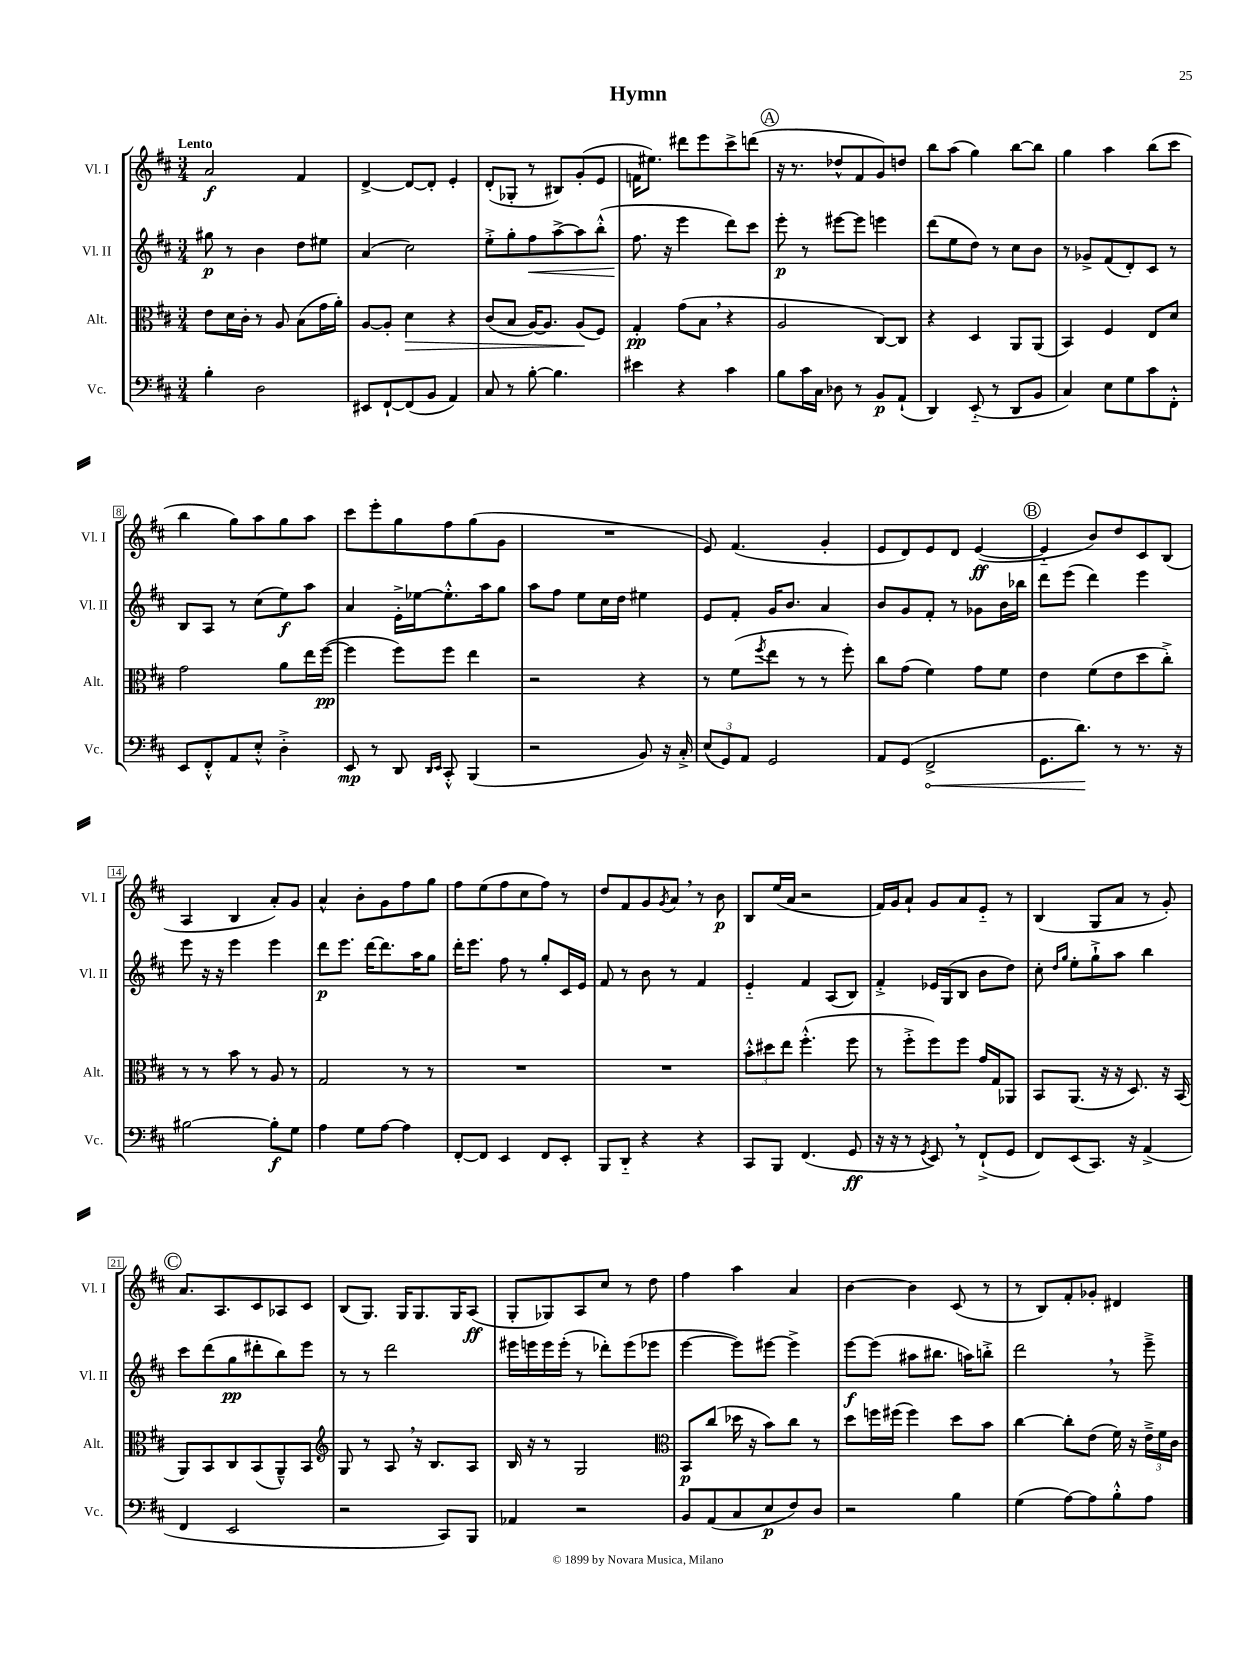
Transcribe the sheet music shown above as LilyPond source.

\header { title = "Hymn" }
<<
\new StaffGroup <<
\new Staff = "s0" \with { instrumentName = "Vl. I" shortInstrumentName = "Vl. I" } {
    \clef treble \key d \major \numericTimeSignature \time 3/4 \tempo "Lento"
    a'2\f fis'4 |
    d'4~-> d'8~ d'8-. e'4-. |
    d'8-.( ges8-. r8 bis8) g'8-.( e'8 |
    f'16 eis''8.) dis'''8 e'''8 cis'''8-> d'''8( |
    \mark \markup { \circle "A" } r16 r8. des''8-^ fis'8 g'8) d''8 |
    b''8 a''8( g''4) b''8~ b''8 |
    g''4 a''4 b''8( cis'''8 |
    b''4 g''8) a''8 g''8 a''8 |
    cis'''8 e'''8-. g''8 fis''8 g''8( g'8 |
    R2. |
    e'8) fis'4.( g'4-. |
    e'8 d'8) e'8 d'8 e'4~\ff( |
    \mark \markup { \circle "B" } e'4-_ b'8) d''8 cis'8 b8( |
    a4 b4 a'8-.) g'8 |
    a'4-^ b'8-. g'8 fis''8 g''8 |
    fis''8 e''8( fis''8 cis''8 fis''8) r8 |
    d''8 fis'8 g'8 \acciaccatura { g'8 } a'8 \breathe r8 b'8\p |
    b8 e''16( a'16 r2 |
    fis'16) g'16 a'8-! g'8 a'8 e'8-_ r8 |
    b4( g8 a'8 r8 g'8-.) |
    \mark \markup { \circle "C" } a'8. a8. cis'8 aes8 cis'8 |
    b8( g8.) g16 g8. g16 a8\ff( |
    g8-. ges8) a8 cis''8 r8 d''8 |
    fis''4 a''4 a'4 |
    b'4~ b'4 cis'8( r8 |
    r8 b8) fis'8-. ges'8-. dis'4 \bar "|." |
}
\new Staff = "s1" \with { instrumentName = "Vl. II" shortInstrumentName = "Vl. II" } {
    \clef treble \key d \major \numericTimeSignature \time 3/4
    gis''8\p r8 b'4 d''8 eis''8 |
    a'4( cis''2) |
    e''8-.-> g''8-. fis''8\< a''8~-> a''8 b''8-.-^( |
    fis''8.\! r16 e'''4 d'''8) cis'''8 |
    \mark \markup { \circle "A" } e'''8-.\p r8 eis'''8~ eis'''8 e'''4 |
    d'''8( e''8 d''8) r8 cis''8 b'8 |
    r8 ges'8-> fis'8( d'8-.) cis'8 r8 |
    b8 a8 r8 cis''8( e''8\f) a''8 |
    a'4 e'16-.-> ees''16~ ees''8.-.-^ a''16 g''8 |
    a''8 fis''8 e''8 cis''16 d''16 eis''4 |
    e'8 fis'8-. g'16 b'8. a'4 |
    b'8 g'8 fis'8-. r8 ges'8 b'16 bes''16 |
    \mark \markup { \circle "B" } d'''8 e'''8( d'''4) e'''4 |
    e'''8 r16 r16 e'''4 e'''4 |
    d'''8\p e'''8. d'''16~ d'''8. a''16 g''8 |
    d'''16-. e'''8. fis''8 r8 g''8-. cis'16 e'16 |
    fis'8 r8 b'8 r8 fis'4 |
    e'4-_ fis'4 a8( b8) |
    fis'4-.-> ees'16 g16( b8 b'8 d''8) |
    cis''8-. \grace { d''16 g''16 } e''8-. g''8-!-> a''8 b''4 |
    \mark \markup { \circle "C" } cis'''8 d'''8( g''8\pp dis'''8-. b''8) e'''8 |
    r8 r8 d'''2 |
    eis'''16 e'''16 e'''16 e'''16-.( r8 des'''8-.) e'''8( ees'''8 |
    e'''4~ e'''8) eis'''8~ eis'''4-> |
    e'''8~\f e'''8( ais''8 bis''8. a''16) b''8-.-> |
    d'''2 \breathe r8 e'''8---> \bar "|." |
}
\new Staff = "s2" \with { instrumentName = "Alt." shortInstrumentName = "Alt." } {
    \clef alto \key d \major \numericTimeSignature \time 3/4
    e'8 d'16 cis'16-. r8 a8 b8( g'16 a'16-.) |
    a8~ a8-. d'4\> r4 |
    cis'8( b8 a16~) a8. a8\!( fis8) |
    g4-.\pp g'8( b8 \breathe r4 |
    \mark \markup { \circle "A" } a2 cis8~) cis8 |
    r4 d4 a,8 a,8( |
    b,4) fis4 e8 d'8 |
    g'2 a'8 e''16 fis''16~\pp( |
    fis''4 fis''8) fis''8 e''4 |
    r2 r4 |
    r8 fis'8( \acciaccatura { fis''8 } e''8 r8 r8 fis''8-.) |
    cis''8 g'8( fis'4) g'8 fis'8 |
    \mark \markup { \circle "B" } e'4 fis'8( e'8 d''8 cis''8-.->) |
    r8 r8 b'8 r8 a8 r8 |
    g2 r8 r8 |
    R2. |
    R2. |
    \tuplet 3/2 { b'8-.-^ dis''8 e''8 } fis''4.-.-^( fis''8 |
    r8 fis''8-.-> fis''8) fis''8 g'16 g16 aes,8 |
    b,8 a,8.( r16 r16 d8.) r16 b,16( |
    \mark \markup { \circle "C" } a,8) b,8 cis8 b,8( a,8---^) b,8 |
    \clef treble g8 r8 a8 \breathe r16 b8. a8 |
    b16 r16 r8 g2 |
    \clef alto b,8\p cis''8( des''16 r16 b'8) cis''8 r8 |
    d''8 f''16 fis''16( fis''4) d''8 b'8 |
    cis''4~ cis''8-. e'8( fis'16) r16 \tuplet 3/2 { e'16---> fis'16 cis'16 } \bar "|." |
}
\new Staff = "s3" \with { instrumentName = "Vc." shortInstrumentName = "Vc." } {
    \clef bass \key d \major \numericTimeSignature \time 3/4
    b4-. d2 |
    eis,8 fis,8~-! fis,8( b,8 a,4) |
    cis8 r8 b8~-. b4. |
    eis'4 r4 cis'4 |
    \mark \markup { \circle "A" } b8 cis'16 cis16 des8 r8 b,8\p a,8-!( |
    d,4) e,8-_( r8 d,8 b,8 |
    cis4) e8 g8 cis'8 fis,8-.-^ |
    e,8 fis,8-.-^ a,8 e8-.-^ d4-.-> |
    e,8\mp r8 d,8 \grace { d,16 e,16 } cis,8-.-^ b,,4( |
    r2 b,8) r16 cis16-.-> |
    \tuplet 3/2 { e8( g,8) a,8 } g,2 |
    a,8 g,8( \once \override Hairpin.circled-tip = ##t fis,2->\< |
    \mark \markup { \circle "B" } g,8. d'8.\!) r8 r8. r16 |
    bis2~ bis8-.\f g8 |
    a4 g8 a8~ a4 |
    fis,8~-. fis,8 e,4 fis,8 e,8-. |
    b,,8 d,8-_ r4 r4 |
    cis,8 b,,8 fis,4.( g,8\ff |
    r16 r16 r8 \acciaccatura { g,8 } e,8) \breathe r8 fis,8-!->( g,8 |
    fis,8) e,8( cis,8.) r16 a,4->( |
    \mark \markup { \circle "C" } fis,4 e,2 |
    r2 cis,8) b,,8 |
    aes,4 r2 |
    b,8 a,8( cis8 e8\p fis8) d8 |
    r2 b4 |
    g4( a8~) a8 b8-.-^ a8 \bar "|." |
}
>>
>>
\layout { \context { \Score \override BarNumber.stencil = #(make-stencil-boxer 0.1 0.3 ly:text-interface::print) } }
